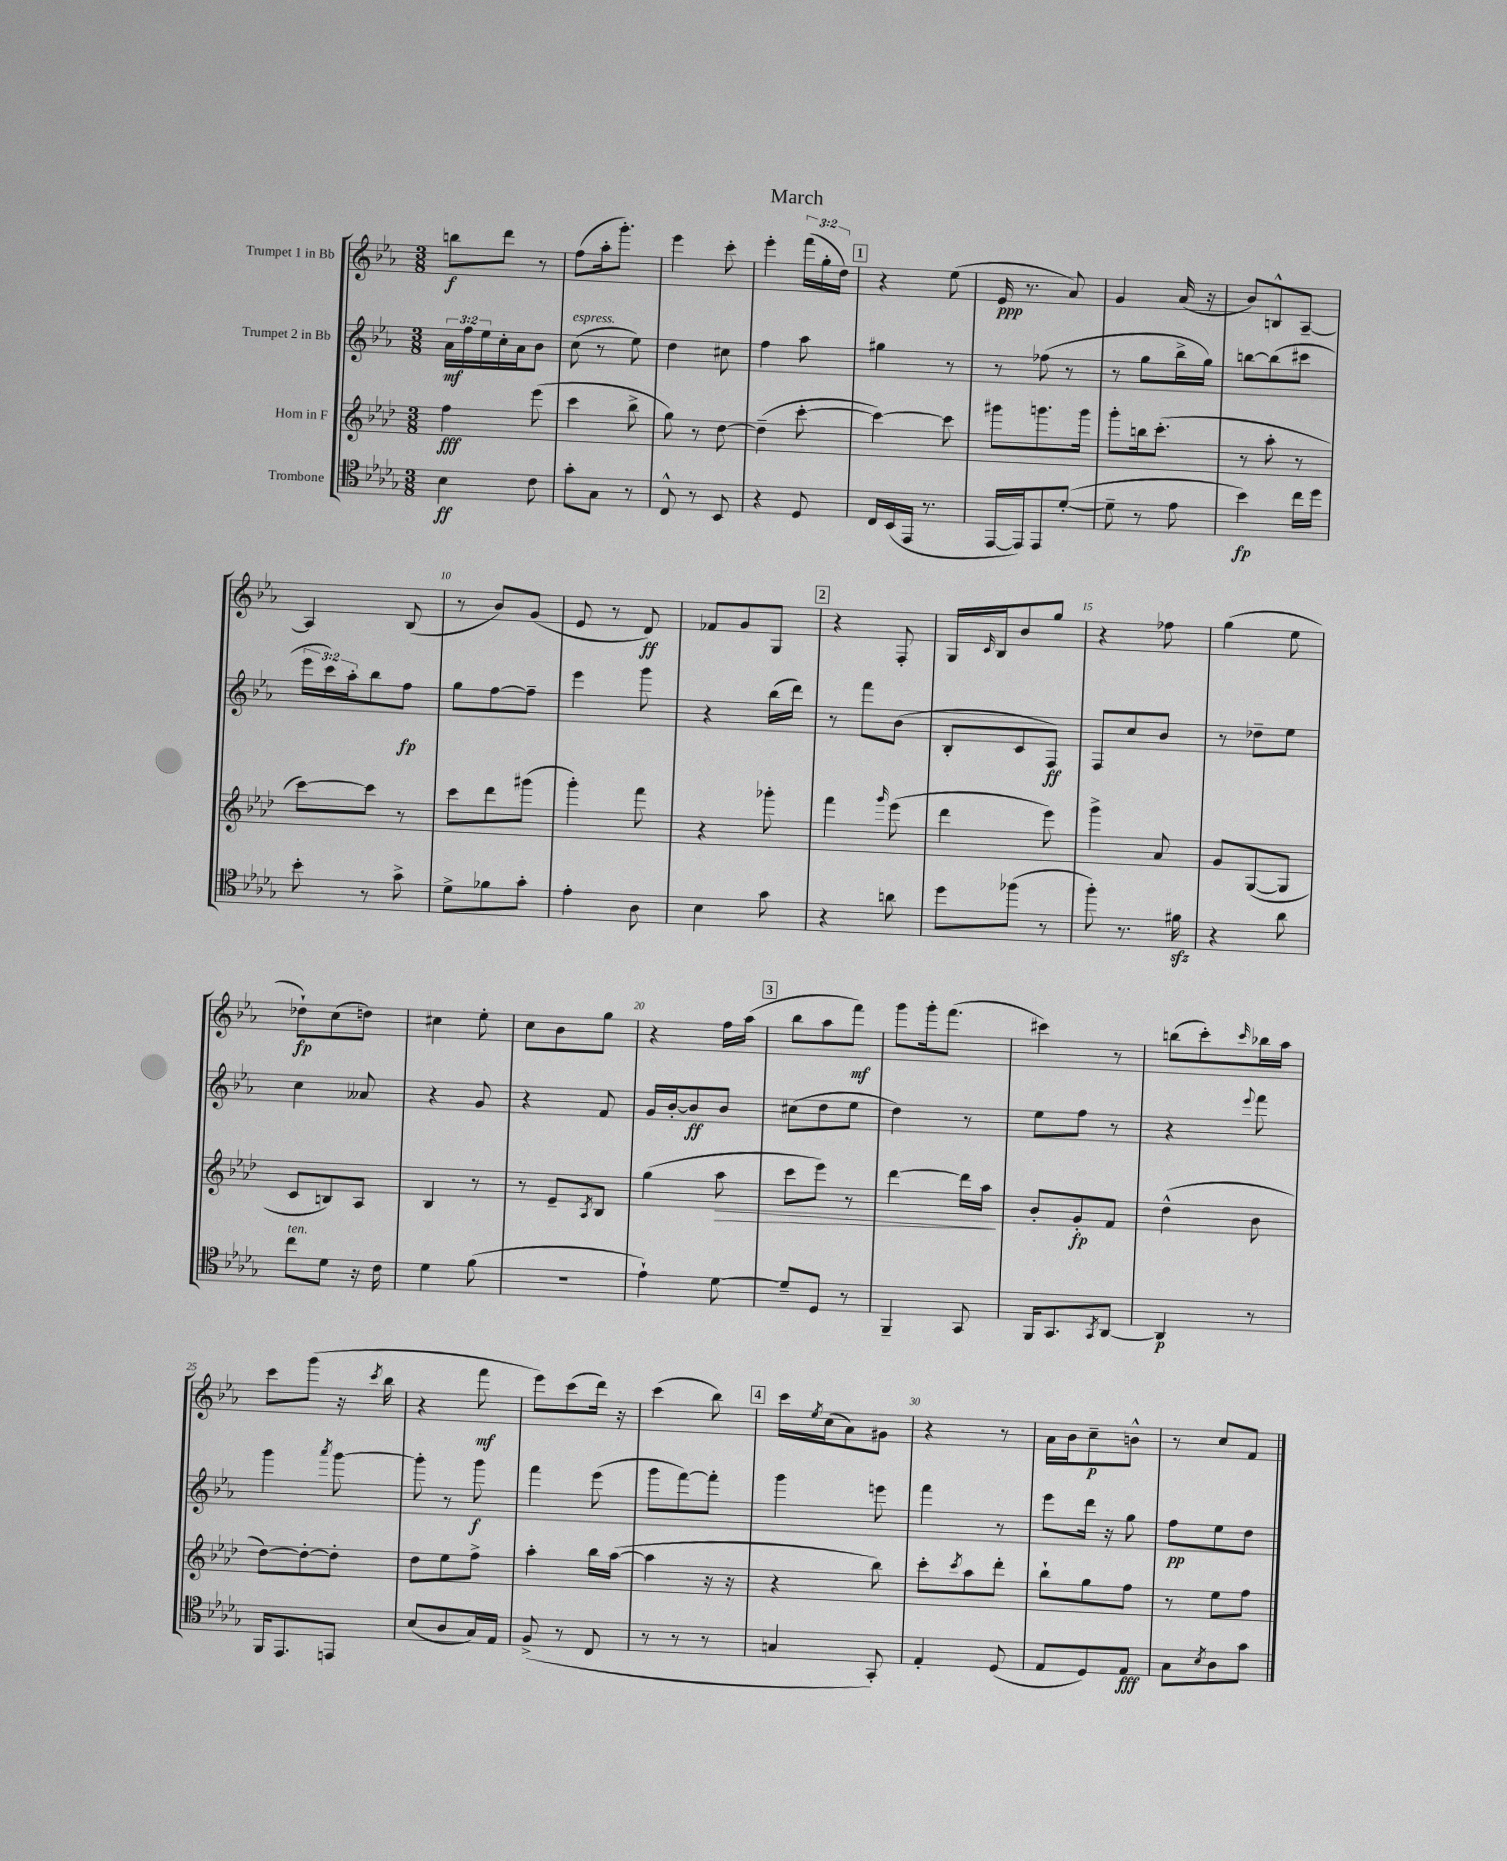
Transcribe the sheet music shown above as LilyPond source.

\header { title = "March" }
<<
\new StaffGroup <<
\new Staff = "s0" \with { instrumentName = "Trumpet 1 in Bb" } {
    \clef treble \key ees \major \numericTimeSignature \time 3/8 \override Staff.TupletNumber.text = #tuplet-number::calc-fraction-text
    b''8\f d'''8 r8 |
    f''8( aes''16-. g'''8.-.) |
    ees'''4 c'''8-. |
    ees'''4-. \tuplet 3/2 { f'''16( g''16-. d''16) } |
    \mark \markup { \box "1" } r4 ees''8( |
    ees'16\ppp r8. aes'8) |
    g'4 aes'16( r16 |
    bes'8) b8-^ aes8~-- |
    aes4 bes8( |
    r8 bes'8) g'8( |
    ees'8 r8 d'8\ff) |
    fes'8 g'8 g8 |
    \mark \markup { \box "2" } r4 f8-. |
    g16 \grace { c'16 } bes16 bes'8 g''8 |
    r4 fes''8 |
    g''4( ees''8 |
    des''8-!\fp) c''8( d''8) |
    cis''4 ees''8-. |
    c''8 bes'8 g''8 |
    r4 f''16 aes''16( |
    \mark \markup { \box "3" } bes''8 aes''8 f'''8\mf) |
    g'''8 g'''16-. f'''8.( |
    cis'''4) r8 |
    b''8( c'''8-.) \grace { c'''16 } bes''16 aes''16 |
    c'''8 g'''8( r16 \acciaccatura { c'''8 } bes''16 |
    r4 f'''8\mf |
    ees'''8) c'''8( d'''16) r16 |
    c'''4( bes''8) |
    \mark \markup { \box "4" } c'''16 \acciaccatura { ees''8 } c''16( aes'8) gis'8 |
    r4 r8 |
    aes'16 bes'16 c''8--\p b'8-^ |
    r8 c''8 f'8 \bar "|." |
}
\new Staff = "s1" \with { instrumentName = "Trumpet 2 in Bb" } {
    \clef treble \key ees \major \numericTimeSignature \time 3/8 \override Staff.TupletNumber.text = #tuplet-number::calc-fraction-text
    \tuplet 3/2 { aes'16\mf f''16 ees''16 } c''16-. aes'16 bes'8 |
    c''8^\markup { \italic "espress." }( r8 ees''8) |
    d''4 cis''8 |
    f''4 aes''8 |
    \mark \markup { \box "1" } gis''4 r8 |
    r8 fes''8( r8 |
    r8 g''8 bes''16-> g''16) |
    b''8~ b''8( cis'''8 |
    \tuplet 3/2 { ees'''16 c'''16) aes''16-. } bes''8 f''8\fp |
    g''8 f''8~ f''8-- |
    ees'''4 g'''8 |
    r4 bes''16( d'''16) |
    \mark \markup { \box "2" } r8 f'''8 bes'8( |
    bes8-. c'8 f8\ff) |
    f8 c''8 bes'8 |
    r8 des''8-- ees''8 |
    c''4 aeses'8 |
    r4 g'8 |
    r4 f'8 |
    g'16 bes'16~-. bes'8\ff bes'8 |
    \mark \markup { \box "3" } cis''8( d''8 ees''8 |
    d''4) r8 |
    ees''8 f''8 r8 |
    r4 \appoggiatura { ees'''8 } f'''8 |
    g'''4 \acciaccatura { aes'''8 } g'''8~ |
    g'''8-. r8 g'''8\f |
    f'''4 ees'''8( |
    g'''8 f'''8~) f'''8-. |
    \mark \markup { \box "4" } g'''4 e'''8 |
    f'''4 r8 |
    ees'''8 d'''16 r16 g''8 |
    f''8\pp ees''8 d''8 \bar "|." |
}
\new Staff = "s2" \with { instrumentName = "Horn in F" } {
    \clef treble \key aes \major \numericTimeSignature \time 3/8
    f''4\fff ees'''8( |
    c'''4 bes''8-> |
    g''8) r8 des''8~ |
    des''4--( c'''8~-. |
    \mark \markup { \box "1" } c'''4~) c'''8 |
    gis'''8 g'''8. g'''16 |
    g'''8-. b''16 c'''8.-.( |
    r8 aes''8-. r8 |
    c'''8~) c'''8 r8 |
    c'''8 des'''8 gis'''8( |
    g'''4-.) f'''8 |
    r4 ges'''8-. |
    \mark \markup { \box "2" } f'''4 \grace { g'''16 } ees'''8( |
    des'''4 ees'''8) |
    g'''4-> aes'8 |
    g'8 g8~( g8 |
    c'8 b8) aes8 |
    bes4 r8 |
    r8 ees'8-- \acciaccatura { aes8 } bes8 |
    g''4( aes''8\> |
    \mark \markup { \box "3" } c'''8 ees'''8) r8 |
    des'''4~ des'''16 aes''16\! |
    bes'8-. g'8-.\fp f'8 |
    des''4-^( bes'8 |
    des''8~) des''8~-. des''8-. |
    des''8 ees''8 f''8-> |
    aes''4-. bes''16 aes''16~( |
    aes''4 r16 r16 |
    \mark \markup { \box "4" } r4 bes''8) |
    c'''8-. \acciaccatura { c'''8 } aes''8 des'''8-. |
    bes''8-! g''8 f''8 |
    r8 ees''8 f''8 \bar "|." |
}
\new Staff = "s3" \with { instrumentName = "Trombone" } {
    \clef tenor \key des \major \numericTimeSignature \time 3/8
    bes4\ff c'8 |
    ges'8-. ges8 r8 |
    c8-^ r8 bes,8 |
    r4 des8 |
    \mark \markup { \box "1" } c16 bes,16( ees,16 r8. |
    ees,16~ ees,16) ees,8 des'8~-.( |
    des'8-- r8 ees'8 |
    bes'4\fp) c''16 des''16 |
    bes'8-. r8 ges'8-> |
    des'8-> fes'8 ges'8-. |
    ees'4-. aes8 |
    bes4 ges'8 |
    \mark \markup { \box "2" } r4 a'8 |
    des''8 fes''8( r8 |
    f''8-.) r8. fis'16\sfz |
    r4 aes'8 |
    c''8^\markup { \italic "ten." } des'8 r16 c'16 |
    des'4 f'8( |
    R4. |
    ees'4-!) des'8~ |
    \mark \markup { \box "3" } des'8-- des8 r8 |
    f,4-- ges,8 |
    f,16 ges,8. \acciaccatura { ges,8 } aes,8~ |
    aes,4\p r8 |
    f,16 ees,8. e,8 |
    bes8( aes8 ges16) ees16 |
    f8->( r8 c8 |
    r8 r8 r8 |
    \mark \markup { \box "4" } g4 ges,8-.) |
    ees4-. des8( |
    ees8 des8) ees8\fff |
    ges8 \acciaccatura { bes8 } aes8 ges'8 \bar "|." |
}
>>
>>
\layout { \context { \Score \override BarNumber.break-visibility = ##(#f #t #t) barNumberVisibility = #(every-nth-bar-number-visible 5) } }
